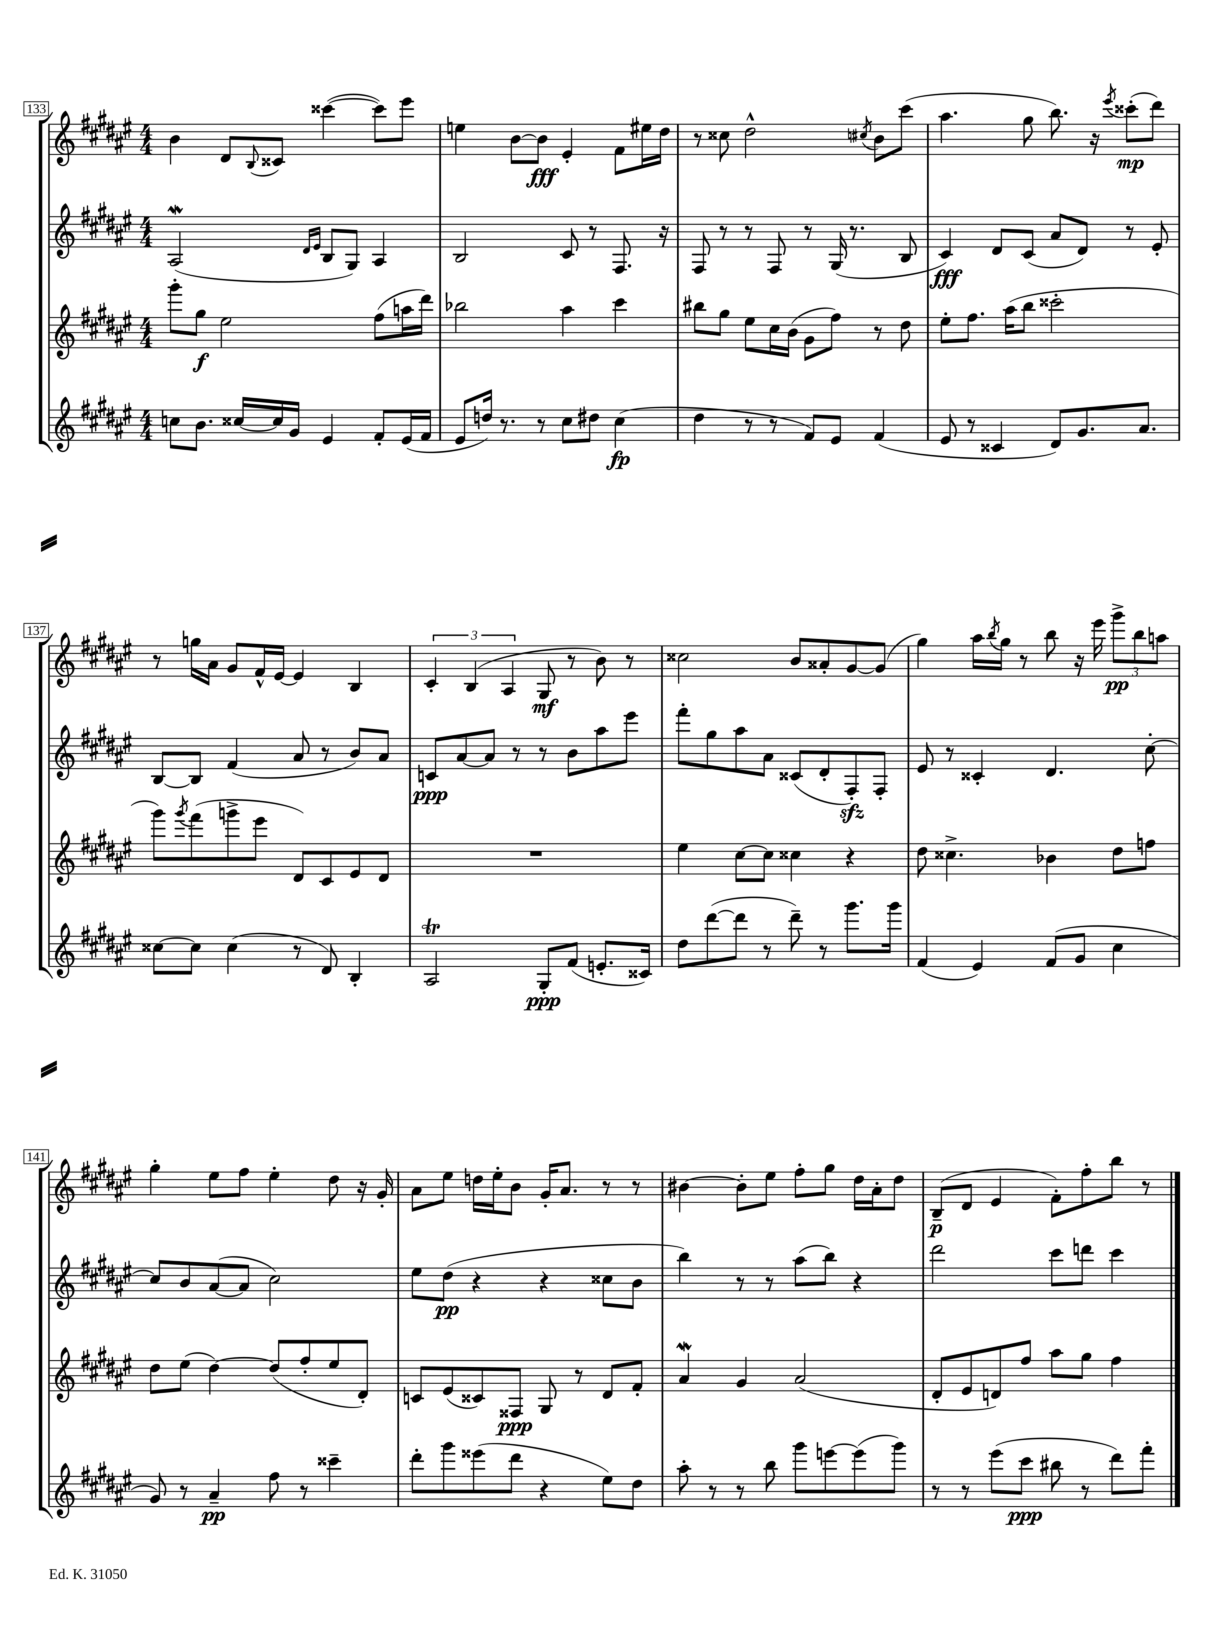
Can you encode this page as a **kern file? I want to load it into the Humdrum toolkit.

**kern	**kern	**kern	**kern
*staff4	*staff3	*staff2	*staff1
*clefG2	*clefG2	*clefG2	*clefG2
*k[f#c#g#d#a#e#]	*k[f#c#g#d#a#e#]	*k[f#c#g#d#a#e#]	*k[f#c#g#d#a#e#]
*M4/4	*M4/4	*M4/4	*M4/4
8cc	8ggg#'	(2A#	4b
8.b	8gg#	.	.
.	2ee#	.	8d#
[16cc##	.	.	.
.	.	.	8qqB
16cc##]	.	.	8c##
16g#	.	.	.
.	.	16qqd#	.
.	.	16qqe#	.
4e#	.	8B	([4ccc##
.	.	8G#)	.
8f#'	(8ff#	4A#	8ccc##])
(16e#	16aa	.	8eee#
16f#	16ddd#)	.	.
=	=	=	=
8e#	2bb-	2B	4ee
16dd)	.	.	.
8.r	.	.	.
.	.	.	[8b
8r	.	.	8b]
8cc#	4aa#	8c#	4e#'
8dd#	.	8r	.
(4cc#	4ccc#	8.F#	8f#
.	.	.	16ee#
.	.	16r	16dd#
=	=	=	=
4dd#	8bb#	8F#	8r
.	8gg#	8r	8cc##
8r	8ee#	8r	2dd#^^
8r	16cc#	8F#	.
.	(16b	.	.
8f#)	8g#	8r	.
8e#	8ff#)	(16G#	.
.	.	8.r	.
.	.	.	8qcc#
(4f#	8r	.	8b
.	8dd#	8B	(8ccc#
=	=	=	=
8e#	8ee#'	4c#)	4.aa#
8r	8.ff#	.	.
4c##	.	8d#	.
.	(16aa#	.	.
.	8bb	(8c#	8gg#
8d#)	2ccc##'	8a#	8.bb)
8.g#	.	8d#)	.
.	.	.	16r
.	.	.	8qeee#
.	.	8r	(8ccc##'
8.a#	.	.	.
.	.	8e#'	8ddd#)
=	=	=	=
[8cc##	8ggg#)	[8B	8r
.	8qggg#	.	.
8cc##]	(8fff#	8B]	16gg
.	.	.	16a#
(4cc##	8ggg^	(4f#	8g#
.	8eee#	.	16f#^^
.	.	.	[16e#
8r	8d#)	8a#	4e#]
8d#)	8c#	8r	.
4B'	8e#	8b)	4B
.	8d#	8a#	.
=	=	=	=
2A#	1r	8c	6c#'
.	.	[8a#	.
.	.	.	(6B
.	.	8a#]	.
.	.	.	6A#
.	.	8r	.
8G#'	.	8r	8G#
(8f#	.	8b	8r
8.e'	.	8aa#	8b)
.	.	8eee#	8r
16c##)	.	.	.
=	=	=	=
8dd#	4ee#	8fff#'	2cc##
([8ddd#	.	8gg#	.
8ddd#]	[8cc#	8aa#	.
8r	8cc#]	8a#	.
8ddd#~)	4cc##	(8c##	8b
8r	.	8d#'	8a##'
8.ggg#	4r	8F#')	[8g#
.	.	8F#'	(8g#]
16ggg#	.	.	.
=	=	=	=
(4f#	8dd#	8e#	4gg#)
.	4.cc##^	8r	.
4e#)	.	4c##'	16aa#
.	.	.	8qbb
.	.	.	16gg#
.	.	.	8r
(8f#	4b-	4.d#	8bb
8g#	.	.	16r
.	.	.	16eee#
4cc#	8dd#	.	12ggg#^
.	.	.	12bb
.	8ff	[8cc#'	.
.	.	.	12aa
=	=	=	=
8g#)	8dd#	8cc#]	4gg#'
8r	(8ee#	8b	.
4a#~	[4dd#)	([8a#	8ee#
.	.	8a#]	8ff#
8ff#	(8dd#]	2cc#)	4ee#'
8r	8ff#'	.	.
4ccc##~	8ee#	.	8dd#
.	8d#')	.	16r
.	.	.	16g#'
=	=	=	=
8ddd#'	8c	8ee#	8a#
8ggg#	(8e#	(8dd#	8ee#
(8eee##	8c##)	4r	16dd
.	.	.	16ee#'
8ddd#	8F##	.	8b
4r	8G#	4r	16g#'
.	.	.	8.a#
.	8r	.	.
8ee#)	8d#	8cc##	8r
8dd#	8f#'	8b	8r
=	=	=	=
8aa#'	4a#	4bb)	[4b#
8r	.	.	.
8r	4g#	8r	8b#']
8bb	.	8r	8ee#
8ggg#	(2a#	(8aa#	8ff#'
[8eee	.	8bb)	8gg#
(8eee]	.	4r	16dd#
.	.	.	16a#'
8ggg#)	.	.	8dd#
=	=	=	=
8r	8d#'	2ddd#	(8B~
8r	8e#	.	8d#
(8eee#	8d)	.	4e#
8ccc#	8ff#	.	.
8bb#	8aa#	8ccc#	8f#')
8r	8gg#	8ddd	8ff#'
8ddd#)	4ff#	4ccc#	8bb
8fff#'	.	.	8r
==	==	==	==
*-	*-	*-	*-
